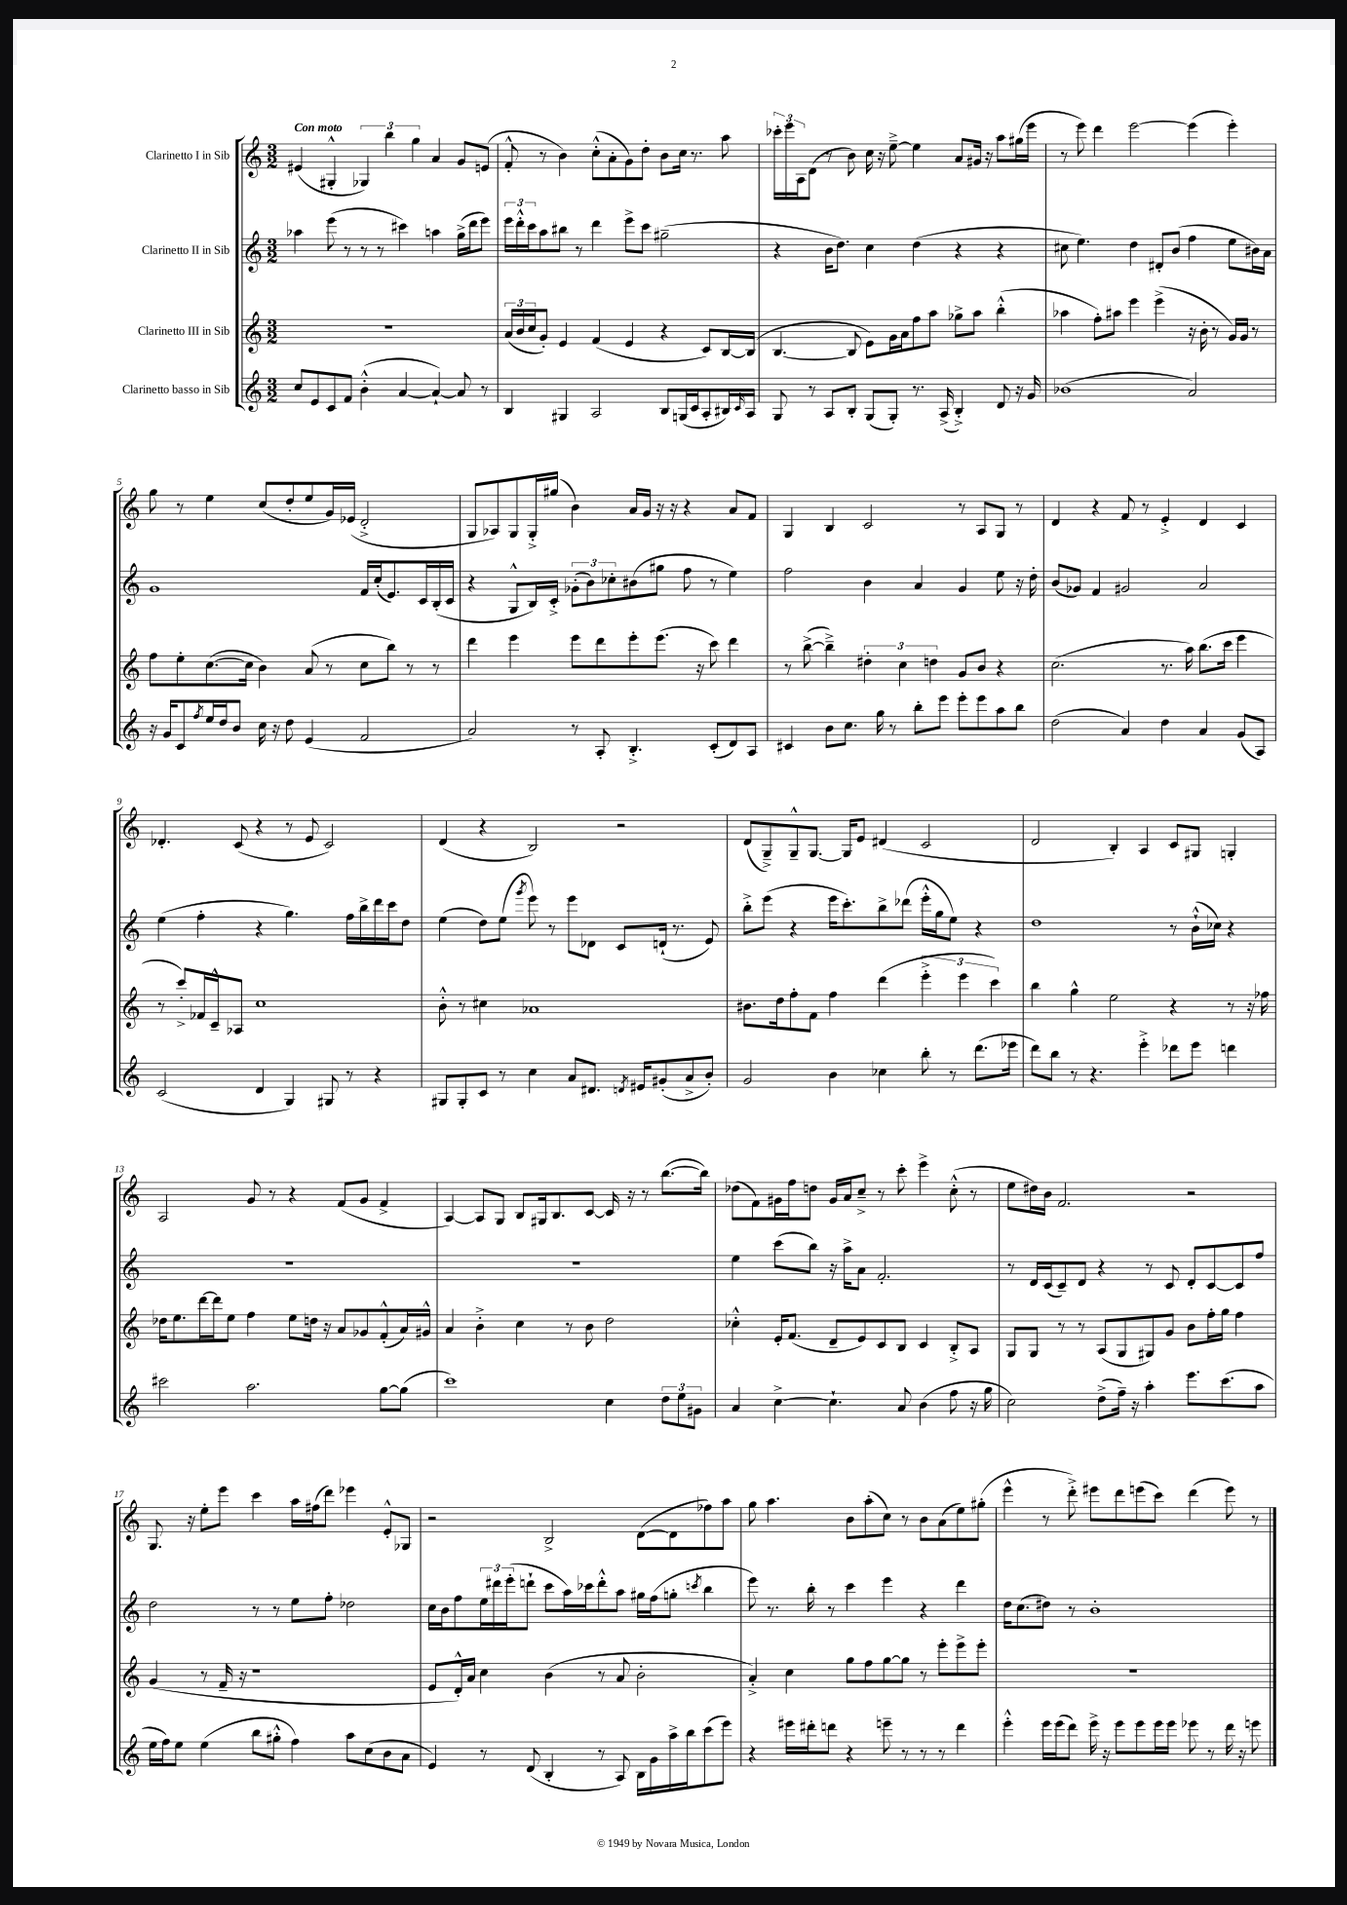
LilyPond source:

<<
\new StaffGroup <<
\new Staff = "s0" \with { instrumentName = "Clarinetto I in Sib" } {
    \clef treble \key c \major \numericTimeSignature \time 3/2 \tempo "Con moto"
    eis'4( gis4-.-^ \tuplet 3/2 { ges4) b''4 g''4 } a'4 g'8 e'8( |
    f'8-.-^ r8 b'4) c''8-.-^( a'8-. g'8) d''8-. b'8 c''16 r8. a''8 |
    \tuplet 3/2 { ces'''16-. e'''16 a16 } d'8( r8 b'8) c''16 r16 e''8~---> e''4 a'8 gis'16 r16 a''8 gis''16( e'''16 |
    r8 e'''8) d'''4 e'''2~ e'''4( e'''4-.) |
    g''8 r8 e''4 c''8( d''8-. e''8 g'16) ees'16( d'2-.-> |
    g8 aes8) g8 g16-.-> gis''16( b'4) a'16 g'16 r16 r16 r4 a'8 f'8 |
    g4 b4 c'2 r8 a8 g8 r8 |
    d'4 r4 f'8 r8 e'4-.-> d'4 c'4 |
    des'4.-. c'8( r4 r8 e'8 c'2) |
    d'4( r4 b2) r2 |
    d'8( g8--->) g8---^ g8.~ g16 e'8 dis'4( c'2 |
    d'2 b4-.) a4 c'8 gis8 g4-. |
    a2 g'8 r8 r4 f'8( g'8 f'4-> |
    a4~) a8 g8 b8 gis16 b8. c'8~ c'16 r16 r8 b''8.~( b''16) |
    des''8( f'8) gis'16 f''16 d''8 gis'16 a'16 c''8---> r8 c'''8-. e'''4-> c''8-.-^( r8 |
    e''8 dis''16) b'16 f'2. r2 |
    g8. r16 e''8-. e'''8 c'''4 a''16 fis''16( d'''8) ees'''4 e'8-.-^ ges8 |
    r2 b2-> d'8~( d'8 fes''8) a''8 |
    g''8 a''4. b'8 a''8-.( c''8) r8 b'8 a'8( e''8) gis''8-.( |
    e'''4-^ r8 d'''8-.->) eis'''8 d'''8 e'''8( c'''8) d'''4( e'''8) r8 \bar "|." |
}
\new Staff = "s1" \with { instrumentName = "Clarinetto II in Sib" } {
    \clef treble \key c \major \numericTimeSignature \time 3/2
    aes''4 e'''8( r8 r8 r8 cis'''4) a''4 g''16->( d'''16 e'''8) |
    \tuplet 3/2 { e'''16 d'''16-.-^ c'''16 } a''8 bis''8 r8 d'''4 e'''8-> c'''8 gis''2--( |
    r4 b'16 d''8.) c''4 d''4( r4 r4 |
    cis''8 e''4.) d''4 dis'8-. b'8( f''4 e''8 bis'16) a'16 |
    g'1 f'16 c''16-.( e'8.) c'16 b16-.( c'16 |
    r4 g8-^ b16) c'16-.-> \tuplet 3/2 { ges'8-.( b'8) ces''8-. } bis'8( gis''8 f''8 r8 e''4) |
    f''2 b'4 a'4 g'4 e''8 r16 d''16-. |
    b'8( ges'8) f'4 gis'2 a'2 |
    e''4( f''4-. r4 g''4.) f''16 b''16-> d'''16 c'''16 d''8 |
    e''4( d''8) e''8( \acciaccatura { g'''8 } e'''8) r8 e'''8 des'8 c'8 d'16-!( r8. e'8) |
    b''8-.-> e'''8( r4 e'''16 c'''8.-.) b''8-> des'''8( e'''16-.-^ g''16 e''8) r4 |
    d''1 r8 b'16-!-^( ces''16) r4 |
    R1. |
    R1. |
    e''4 c'''8( b''8) r16 a''16-> a'8 f'2.-. |
    r8 d'16 c'16( c'8--) d'8 r4 r8 c'8 d'8-. c'8~ c'8 f''8 |
    d''2 r8 r8 e''8 f''8-. des''2 |
    c''16 b'16 f''8 \tuplet 3/2 { e''16 dis'''16 e'''16-.( } d'''8-! c'''8 a''16) ces'''16 d'''8-.-^ a''8 gis''16 f''16( g''8-. \acciaccatura { c'''8 } b''4 |
    e'''8) r8. b''16-. r8 c'''4 e'''4 r4 d'''4 |
    d''16 c''8.( dis''8) r8 b'1-. \bar "|." |
}
\new Staff = "s2" \with { instrumentName = "Clarinetto III in Sib" } {
    \clef treble \key c \major \numericTimeSignature \time 3/2
    R1. |
    \tuplet 3/2 { a'16( b'16 c''16 } g'8-.) e'4 f'4( e'4 r4 c'8) b16~ b16( |
    b4.~ b8 e'8) g'16 a'16 f''8 a''8 ges''8-> a''8 b''4-.-^( |
    aes''4 f''8-.) ais''8 e'''4 e'''4->( r16 b'16-. r8 g'16) g'16 r8 |
    f''8 e''8-. c''8.~( c''16 b'4) a'8( r8 c''8 b''8) r8 r8 |
    d'''4 e'''4 e'''8 d'''8 e'''8-. e'''8.( r16 c'''8) d'''4 |
    r8 b''8~->( b''4--->) \tuplet 3/2 { dis''4-. c''4 d''4 } g'8 b'8 r4 |
    c''2.( r8. a''16) b''8.( c'''16 e'''4 |
    r8 c'''8-.->) fes'16 c'16---^ aes8 c''1 |
    b'8-.-^ r8 cis''4 aes'1 |
    bis'8. d''16 f''8-. f'8 f''4 d'''4( \tuplet 3/2 { e'''4-.-> e'''4 c'''4) } |
    b''4 g''4-^ e''2 r4 r8 r16 fes''16 |
    des''16 e''8. d'''16~ d'''16 e''8 f''4 e''8 d''16 r16 a'8 ges'8 f'8-.-^( a'16) gis'16-^ |
    a'4 b'4-.-> c''4 r8 b'8 d''2 |
    ces''4-.-^ e'16-. f'8.( d'8-- e'8) c'8 b8 c'4 b8-.-> a8 |
    g8 g8 r8 r8 a8( g8 gis8) g'8 b'8 f''16-. g''16 f''4 |
    g'4( r8 f'16-- r16 r1 |
    e'8 d'16-.-^) a'16 c''4 b'4( r8 a'8 b'2-. |
    a'4-.->) c''4 g''8 f''8 g''8~ g''8 r8 e'''8-. e'''8-> e'''8-. |
    R1. \bar "|." |
}
\new Staff = "s3" \with { instrumentName = "Clarinetto basso in Sib" } {
    \clef treble \key c \major \numericTimeSignature \time 3/2
    c''8 e'8 c'8 f'8 b'4-.-^( a'4~ a'4~-!) a'8 r8 |
    b4 gis4 a2 b8 g16( c'16 a8-. bis16) \grace { c'16 } a16 |
    g8 r8 a8 b8-. g8( g8-.) r8. a16->( b4-.->) d'8 r16 g'16 |
    bes'1( a'2) |
    r16 g'16 c'8 \acciaccatura { f''8 } e''16 d''16 b'8 c''16 r16 d''8 e'4( f'2 |
    a'2) r8 a8-. b4.-.-> c'8-.( d'8) a8 |
    cis'4 b'8 c''8. g''16 r8 b''8-. e'''8 e'''8-. e'''8 a''8 b''8 |
    d''2( a'4) d''4 a'4 g'8( a8) |
    c'2( d'4 g4) gis8 r8 r4 |
    gis8 gis8-. c'8 r8 c''4 a'8 dis'8. \acciaccatura { d'8 } eis'16 gis'8-.( a'8-> b'8-.) |
    g'2 b'4 ces''4 b''8-. r8 d'''8.( ees'''16 |
    d'''8) b''8 r8 r4. e'''4-.-> des'''8 e'''8 d'''4 |
    cis'''2 a''2. g''8~ g''8( |
    c'''1) c''4 \tuplet 3/2 { d''8 e''8 gis'8 } |
    a'4 c''4~-> c''4.-! a'8 b'4( f''8 r16 g''16 |
    c''2) d''8->( f''16--) r16 a''4-. e'''8. c'''8.( a''8 |
    e''16 f''16) e''8 e''4( b''8 gis''8-.-^ f''4) a''8 c''8( b'8 a'8 |
    e'4) r8 d'8( b4-. r8 a8) b16 g'16 a''16-> b''16 c'''8( e'''8) |
    r4 eis'''16 dis'''16-. d'''8 r4 e'''8-- r8 r8 r8 d'''4 |
    e'''4-.-^ e'''16 e'''16( d'''8) e'''16-> r16 e'''8 e'''8 e'''16 e'''16 ees'''8 r8 d'''16 r16 e'''8 \bar "|." |
}
>>
>>
